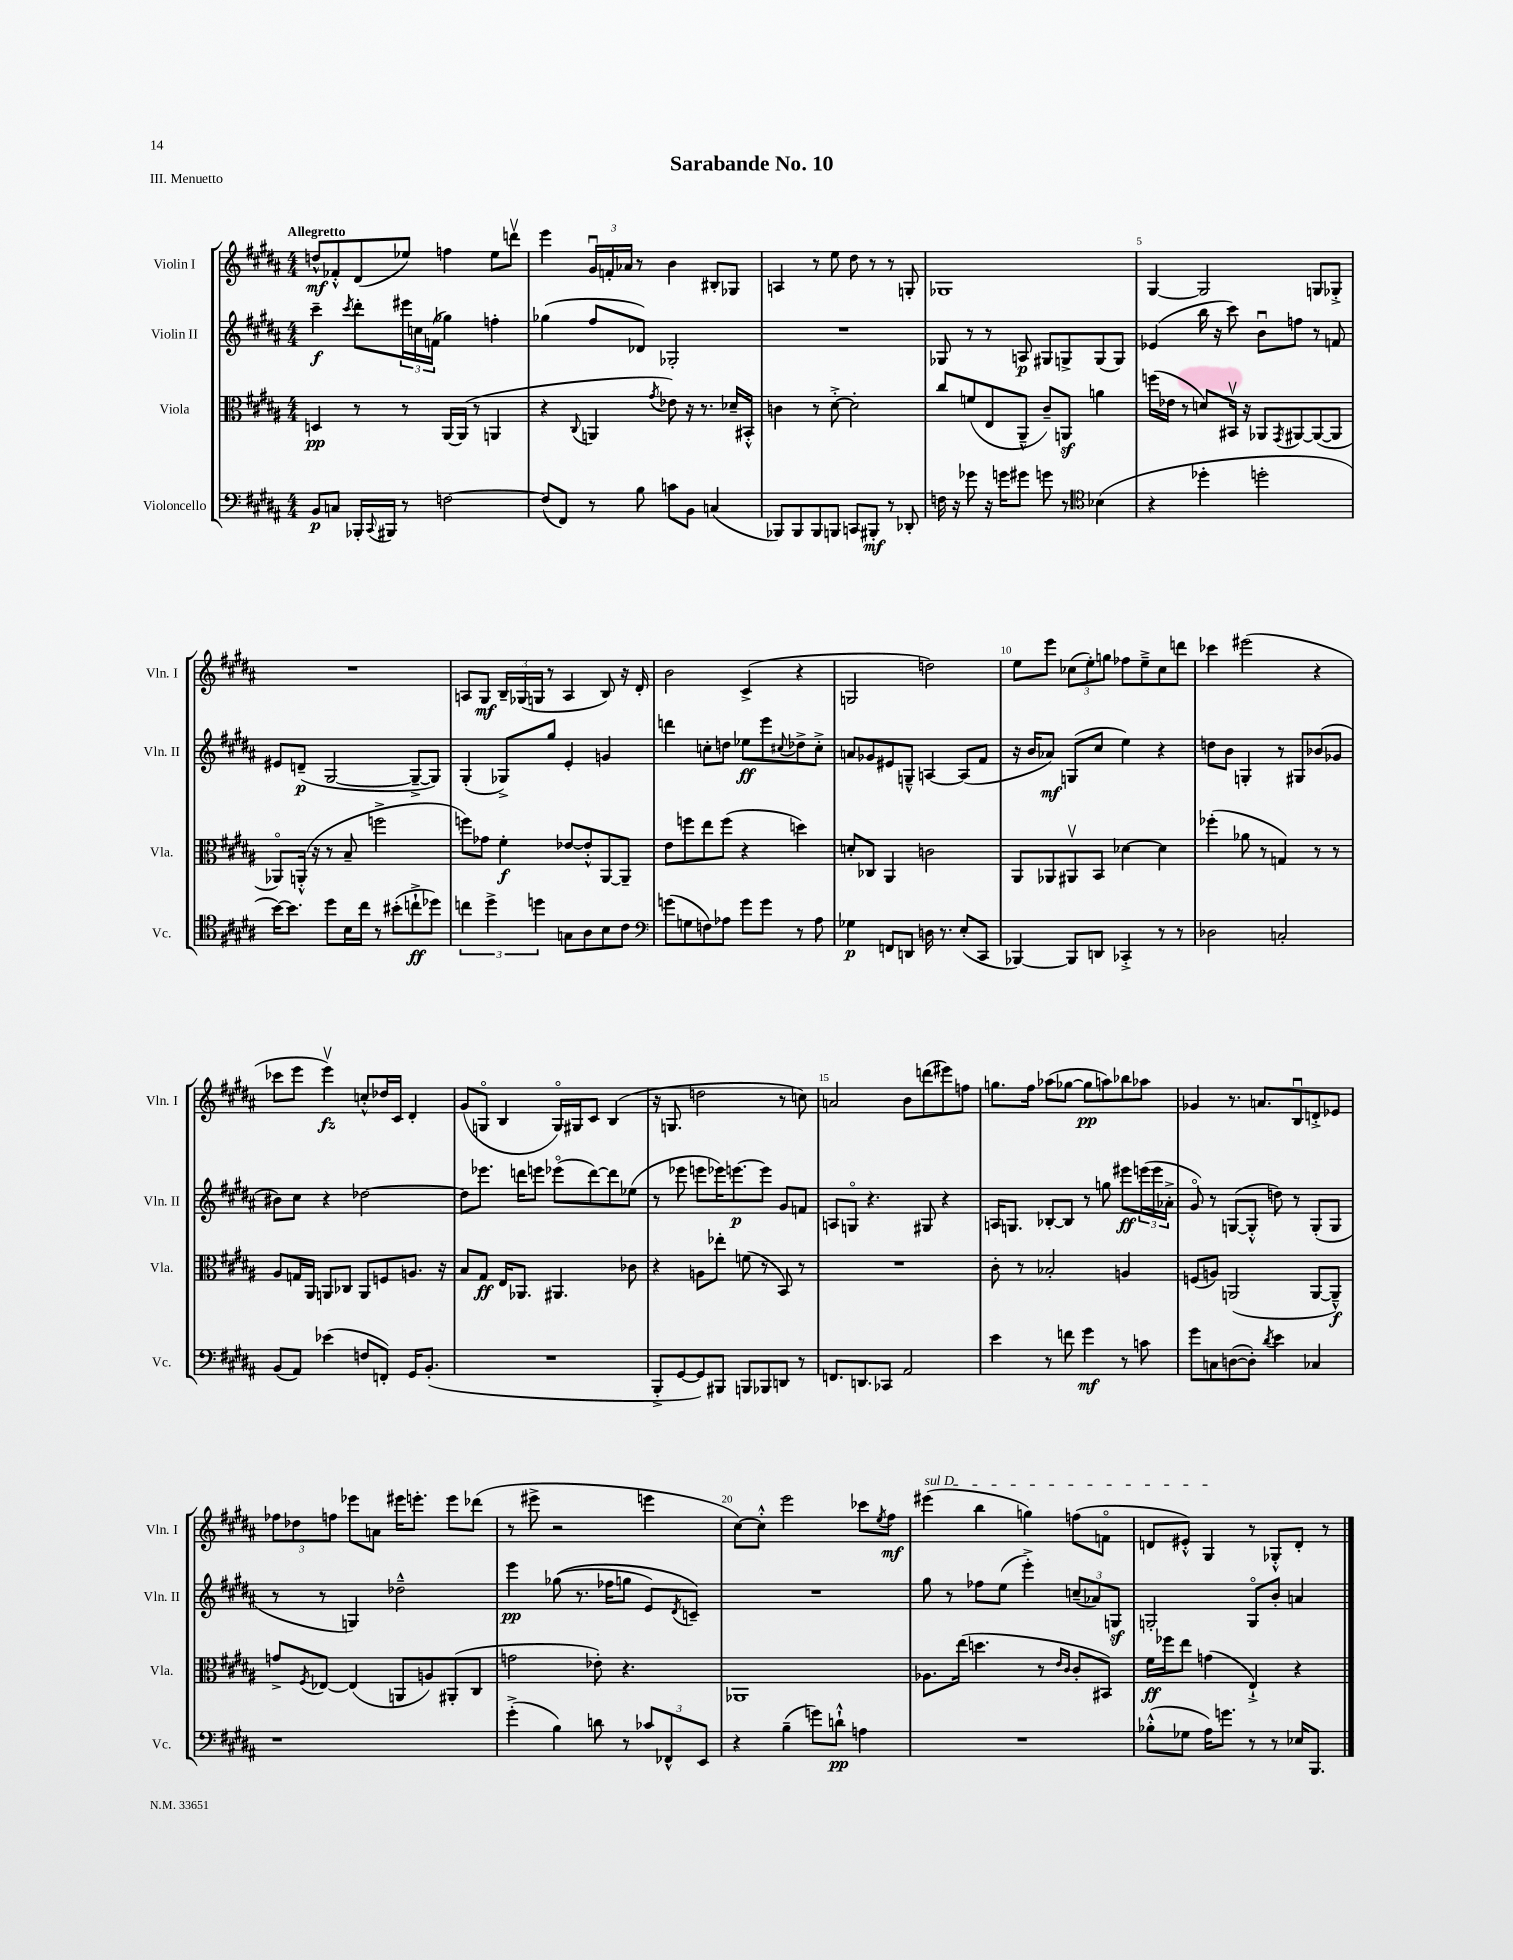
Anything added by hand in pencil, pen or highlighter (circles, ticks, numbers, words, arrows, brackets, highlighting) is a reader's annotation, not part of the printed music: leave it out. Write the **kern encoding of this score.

**kern	**kern	**kern	**kern
*staff4	*staff3	*staff2	*staff1
*clefF4	*clefC3	*clefG2	*clefG2
*k[f#c#g#d#a#]	*k[f#c#g#d#a#]	*k[f#c#g#d#a#]	*k[f#c#g#d#a#]
*M4/4	*M4/4	*M4/4	*M4/4
8BB/L	4D/	4ccc#~\	8dd^^/L
8C/J	.	.	8f-'^^/
.	.	8qccc#/	.
16BBB-'/LL	8r	8ddd#'\L	(8d#/
8qqCC#/	.	.	.
16BBB#/JJ	.	.	.
8r	8r	24eee#\L	8ee-/J)
.	.	24cc\	.
.	.	(24f\JJ	.
[2F\	[16AA#/LL	4gg-\)	4ff\
.	(16AA#/]JJ	.	.
.	8r	.	.
.	4AA/	4ff'\	8ee-\L
.	.	.	8dddv\J
=	=	=	=
(8F/]L	4r	(4gg-\	4eee\
8FF#/J)	.	.	.
.	8qqC#/	.	.
8r	4AA/	8ff#/L	24g#u/LL
.	.	.	24f'/
.	.	.	24a-/JJ
8B\	.	8d-/J)	8r
.	8qg#/	.	.
8c\L	8e-\)	2G-'/	4b\
8BB\J	16r	.	.
.	8.r	.	.
(4C/	.	.	8B#'/L
.	16d-~/LL	.	8G-/J
.	16BB#'^^/JJ	.	.
=	=	=	=
8BBB-/L)	4c\	1r	4A/
8BBB-/	.	.	.
8BBB-/	8r	.	8r
8BBB/J	[8d#'^\	.	8ee\
8CC/L	2d#'\]	.	8dd#\
8BBB#'/J	.	.	8r
8r	.	.	8r
8DD-'/	.	.	8G'/
=	=	=	=
16F\	8cc#/L	8G-/	1G-
16r	.	.	.
8g-\	(8f/	8r	.
16r	8E/	8r	.
16g\LK	.	.	.
8g#\J	8AA#~^^/J	8A/	.
8g\	8c#~/L)	8G#/L	.
8r	8AA/J	8G^/	.
*clefC4	*	*	*
(4B-\	4a\	(8G/	.
.	.	8G/J)	.
=	=	=	=
4r	(16ff\LL	(4e-/	[4G#/
.	16e-\JJ	.	.
.	8r	.	.
4dd-'\	8d/L)	16bb\	2G#/]
.	.	16r	.
.	16BB#v/Jk	8ccc#\)	.
.	16r	.	.
2dd'\	8AA-/L	8bu\L	.
.	8qGG#/	.	.
.	[8AA#/	8ff\J	.
.	(8AA#/_	8r	8G/L
.	8AA#/]J	8f/	8G-'^/J
=	=	=	=
[16b\LK)	8AA-o/L)	8e#/L	1r
8.b\]J	.	.	.
.	(16AA'^^/Jk	(8d~/J	.
.	16r	.	.
8dd#\L	8r	[2G#/	.
16B\L	8B~/	.	.
16cc#\JJ	.	.	.
8r	2ff^\	.	.
(8b#'\L	.	.	.
8cc`^\	.	8G#~^/_L	.
8dd-\J)	.	8G#/]J)	.
=	=	=	=
6cc\	8ff\L)	(4G#'/	8A/L
.	8g-\J	.	8G#/J
6dd#^\	.	.	.
.	4f#'\	8G-^/L)	24B~/LL
.	.	.	(24G-/
6dd\	.	.	24G/JJ
.	.	8gg#/J	8r
8G\L	[8e-/L	4e'/	4A/
8A#\	8e-'^^/]	.	.
8B\	[8AA#/	4g/	8B/)
8c#\J	8AA#~/]J	.	16r
.	.	.	16d#'/
=	=	=	=
*clefF4	*	*	*
(8g\L	8e\L	4ddd\	2b\
8G\	8ff\	.	.
8F\)	8ee\	8cc'\L	.
8A-\J	(8ff\J	8dd\J	.
8g\L	4r	8ee-\L	(4c#^/
8g\J	.	8eee\	.
.	.	8qqcc#/	.
8r	4dd\)	8dd-^\	4r
8A-\	.	8cc#'^\J	.
=	=	=	=
4G-\	8d'/L	8a/L	2G/
.	8C-/J	8g-/	.
8FF/L	4AA#/	8e#/	.
8DD/J	.	8G~^^/J	.
16D\	2c\	[4A/	2dd\)
8.r	.	.	.
(8E'/L	.	(8A/]L	.
8CC#/J	.	8f#/J	.
=	=	=	=
[4BBB-/)	8AA#/L	16r	8ee\L
.	.	16b/LK	.
.	8AA-/	8a-/J)	8eee\J
8BBB-/]L	8AA#v/	(8G/L	(12cc-\L
.	.	.	12ee'\)
8DD/J	8BB/J	8cc#/J	.
.	.	.	12gg\J
4CC-'^/	[4d-\	4ee\)	8ff-\L
.	.	.	8ee~^\
8r	4d-\]	4r	8cc-\
8r	.	.	8ddd\J
=	=	=	=
2D-\	(4ff-'\	8dd\L	4ccc-\
.	.	8b\J	.
.	8a-\	4G'/	(2eee#\
.	8r	.	.
2C'/	4G/)	8r	.
.	.	8G#/L	.
.	8r	(8b-/	4r
.	8r	8g-/J	.
=	=	=	=
(8BB/L	8A#/L	8b#\L)	8ccc-\L
8AA#/J)	16G/L	8cc#\J	8eee\J
.	16AA#/JJ	.	.
(4e-\	8AA/L	4r	4eeev\)
.	8C-/J	.	.
8F/L	8AA/L	[2dd-\	8cc'^^/L
8FF'/J)	8F/	.	16dd-/L
.	.	.	16c#/JJ
16GG#/LK	8.A/J	.	4d#'/
(8.BB'/J	.	.	.
.	16r	.	.
=	=	=	=
1r	8B/L	8dd-\]L	(8g#/L
.	8G#/J	8.eee-\J	8Go/J
.	16E/LK	.	4B/
.	8.AA-/J	16ddd\LK	.
.	.	8eee\J	.
.	4.AA#/	(8eee-o\L	16Go/LL)
.	.	.	16G#/J
.	.	[8ddd\)	8c#/J
.	.	8ddd\]	(4B/
.	8c-\	(8ee-\J	.
=	=	=	=
8BBB'^/L	4r	8r	16r
.	.	.	8.G/
[8GG#/	.	8eee-\	.
8GG#/])	8A\L	8eee\L	2dd\
8BBB#/J	8ee-'\J	16eee-\K)	.
.	.	[8.eee\	.
8BBB/L	(8f\	.	.
8BBB-/	8r	8eee\]J	.
8DD/J	8BB/)	8g#/L	8r
8r	8r	8f/J	8cc\)
=	=	=	=
8.FF/L	1r	8A/L	2a/
.	.	8Go/J	.
8.DD/	.	.	.
.	.	4.r	.
8CC-/J	.	.	.
2AA#/	.	.	8b\L
.	.	8G#/	(8ddd\
.	.	4r	8eee#\)
.	.	.	8ff\J
=	=	=	=
4e\	8c#'\	16A/LK	8.gg\L
.	.	8.G/J	.
.	8r	.	.
.	.	.	16ff#\Jk
8r	2B-'/	[8B-'/L	(8aa-\L
8f\	.	8B-/]J	[8gg-\J
4g#\	.	8r	8gg-\]L
.	.	8gg\	8aa\)
8r	4A/	8eee#\L	8bb-\
8c\	.	(24eee\L	8aa-\J
.	.	24eee\	.
.	.	24a-'^\JJ	.
=	=	=	=
8g#\L	(8F/L	8g#o/)	4g-/
8C\	8A/J)	8r	.
([8D\	(2AA/	([8G/L	8.r
8D'\]J)	.	8G'^^/]J	.
.	.	.	8.a/L
8qd#/	.	.	.
4e\	.	8dd\)	.
.	.	8r	8Bu/
4C-/	[8AA/L	(8G'/L	8d'^/
.	8AA~^^/]J)	8G/J	8e-/J
=	=	=	=
1r	8g^/L	8r	12ff-\L
.	.	.	12dd-\
.	8qF#/	.	.
.	[8E-/J	8r	.
.	.	.	12ff\J
.	(4E-/]	4G/)	8eee-\L
.	.	.	8a\J
.	8AA/L	2dd-~^^\	16eee#\LK
.	.	.	8.eee'\J
.	8A/)	.	.
.	(8AA#'/	.	8eee\L
.	8C#/J	.	(8ddd-\J
=	=	=	=
(4g#'^\	2g\	4eee\	8r
.	.	.	8eee#^\
4B\)	.	&((8gg-\	2r
.	.	8.r	.
8d\	8e-'\)	.	.
.	.	16ff-\LK	.
8r	4.r	8gg\J	.
12c-/L	.	8e/L)	4eee\
12FF-^^/	.	.	.
.	.	8qd#/	.
.	.	8c~/J&)	.
12EE/J	.	.	.
=	=	=	=
4r	1AA-	1r	[8cc#\L)
.	.	.	8cc#'^^\]J
(4B~\	.	.	2eee\
8g\L)	.	.	.
8d`^^\J	.	.	.
4A\	.	.	8ccc-\L
.	.	.	8qee/
.	.	.	8ff#\J
=	=	=	=
1r	8.A-\L	8gg#\	(4eee#\
.	.	8r	.
.	(16ee\Jk	.	.
.	4.dd\	8ff-\L	4bb\
.	.	(8ee\J	.
.	.	4eee'^\)	4gg\)
.	8r	.	.
.	16qqe/LL	.	.
.	16qqc#/JJ	.	.
.	8c#'/L	(12cc~/L	(8ff\L
.	.	12a-/)	.
.	8BB#/J)	.	8fo\J
.	.	12G/J	.
=	=	=	=
(8B-'^^\L	16f#\LL	2G'/	8d/L
.	16ff-\J	.	.
8G-\J	8ee\J	.	8e#'^^/J)
16A#\LK)	(4g\	.	4G#/
8.g\J	.	.	.
8r	4E`^/)	8Go/L	8r
8r	.	8b'/J	8G-'^^/L
16E-/LK	4r	4a/	8d'/J
8.BBB/J	.	.	.
.	.	.	8r
==	==	==	==
*-	*-	*-	*-
